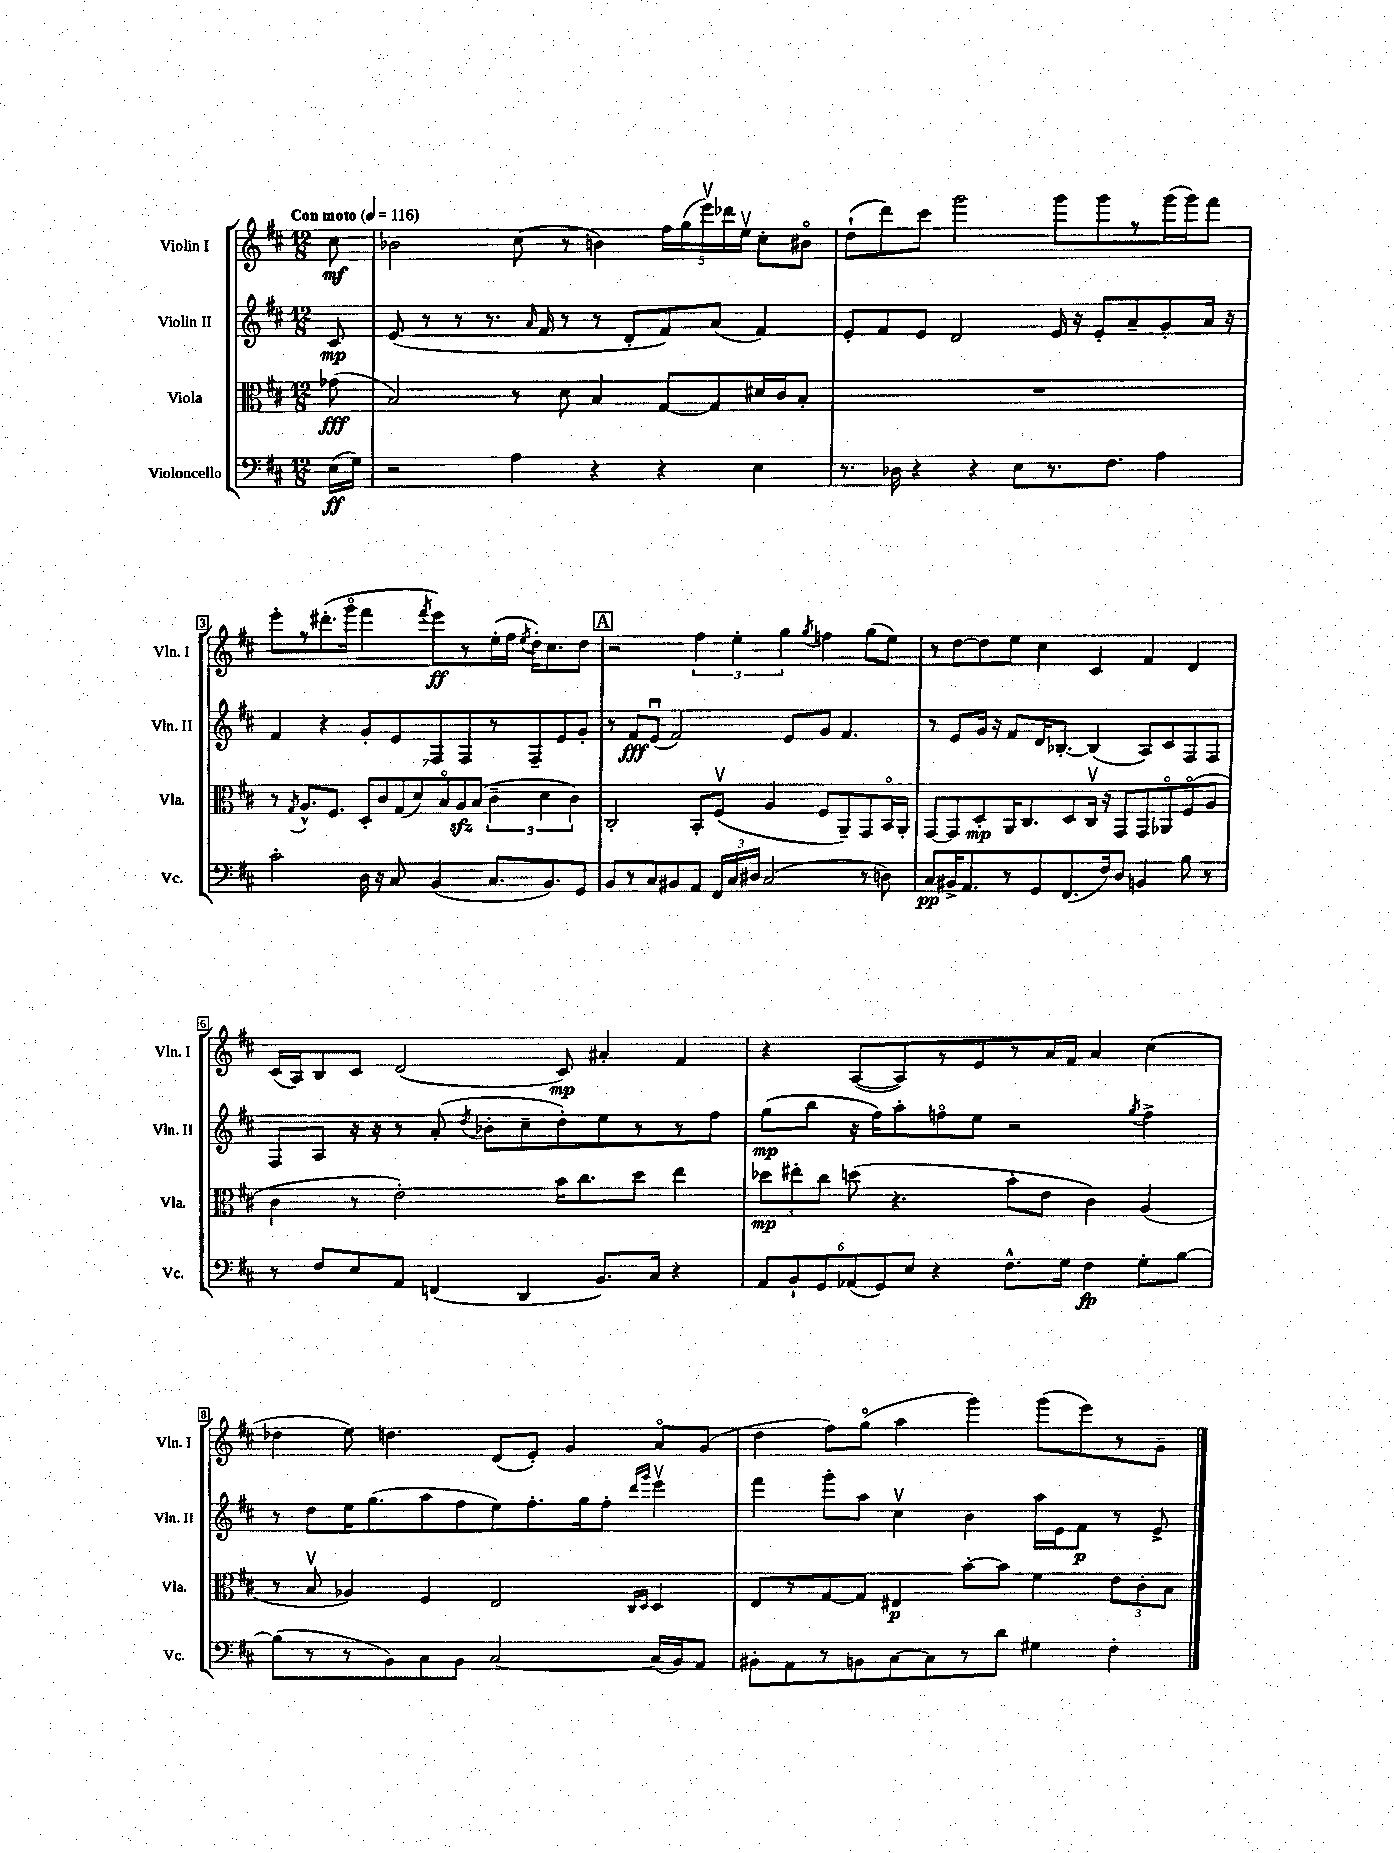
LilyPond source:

<<
\new StaffGroup <<
\new Staff = "s0" \with { instrumentName = "Violin I" shortInstrumentName = "Vln. I" } {
    \clef treble \key d \major \numericTimeSignature \time 12/8 \partial 8 \tempo "Con moto" 4 = 116
    \autoBeamOff cis''8\mf |
    bes'2 cis''8( r8 b'4) \tuplet 5/4 { fis''16[ g''16( e'''16\upbow) des'''16 e''16]\upbow } cis''8[-. bis'8]\flageolet |
    d''8[-!( d'''8) cis'''8] g'''2 g'''8[ g'''8 r8 g'''16( g'''16) fis'''8] |
    e'''8[-. r8 dis'''8.-.( g'''16]\flageolet fis'''4 \acciaccatura { fis'''8 } e'''8[\ff) r8 e''16-.( fis''16] \acciaccatura { e''8 } d''16[-.) cis''8. d''8] |
    \mark \markup { \box "A" } r2 \tuplet 3/2 { fis''4 e''4-. g''4 } \acciaccatura { g''8 } f''4 g''8[( e''8]) |
    r8 d''8[~ d''8 e''8] cis''4 cis'4 fis'4 d'4 |
    cis'16[( a16) b8 cis'8] d'2( cis'8\mp) ais'4-. fis'4 |
    r4 a8[~( a8) r8 e'8 r8 a'16 fis'16] a'4 cis''4( |
    des''4 e''8) d''4. d'8[( e'8]-.) g'4 a'8[\flageolet g'8]( |
    d''4 fis''8[) g''8]\flageolet( a''4 g'''4) g'''8[( e'''8) r8 g'8]-- \bar "|." |
}
\new Staff = "s1" \with { instrumentName = "Violin II" shortInstrumentName = "Vln. II" } {
    \clef treble \key d \major \numericTimeSignature \time 12/8 \partial 8
    \autoBeamOff cis'8\mp |
    e'8( r8 r8 r8. \grace { a'16 } fis'16 r8 r8 d'8[-. fis'8) a'8]( fis'4) |
    e'8[-. fis'8 e'8] d'2 e'16 r16 e'8[-. a'8-- g'8-. a'16] r16 |
    fis'4 r4 g'8[-. e'8 fis8 fis8 r8 fis8-- e'8 g'8]-. |
    \mark \markup { \box "A" } r8 fis'8[\fff e'8]\downbow( fis'2) e'8[ g'8] fis'4. |
    r8 e'8[ g'16] r16 fis'8[ d'16 bes8.]~-. bes4( a8[) cis'8 fis8 fis8] |
    fis8[ a8] r16 r16 r8 a'8-.( \acciaccatura { d''8 } bes'8[-. cis''8-- d''8-.) e''8 r8 r8 fis''8] |
    g''8[\mp( b''8] r16 fis''16[) a''8-. f''8\flageolet e''8] r2 \acciaccatura { g''8 } f''4-> |
    r8 d''8[ e''16 g''8.( a''8 fis''8 e''8) fis''8.-. g''16 fis''8]-. \grace { d'''16[ g'''16] } e'''4\upbow |
    fis'''4 g'''8[-. a''8] cis''4\upbow b'4 a''16[ e'16 fis'8]\p r8 e'8-> \bar "|." |
}
\new Staff = "s2" \with { instrumentName = "Viola" shortInstrumentName = "Vla." } {
    \clef alto \key d \major \numericTimeSignature \time 12/8 \partial 8
    \autoBeamOff ges'8\fff( |
    b2) r8 d'8 b4 g8[~ g8 dis'16 cis'16 b8]-. |
    R1. |
    r8 \acciaccatura { g8 } a8.[-^ fis8.] \tuplet 7/4 { d8[-. cis'8 g8( d'8) b8\flageolet a8\sfz b8]( } \tuplet 3/2 { cis'4-- d'4 cis'4) } |
    \mark \markup { \box "A" } cis2-. b,8[-. fis8]\upbow( a4 fis8[ a,8--) g,8 b,16\flageolet a,16]-. |
    g,8[~ g,8 d8-.\mp a,16 cis8. d8 cis16]\upbow r16 g,8[ g,8 aes,8\flageolet fis8\flageolet( a8] |
    cis'4 r8 e'2-.) b'16[ cis''8. d''8] e''4 |
    \tuplet 3/2 { des''8[\mp eis''8-. cis''8] } d''8( r4. b'8[-. e'8] cis'4) a4( |
    r8 b8\upbow aes4) fis4 e2 \grace { cis16[ d16] } d4 |
    e8[ r8 g8~ g8] eis4\p b'8[~-. b'8] fis'4 \tuplet 3/2 { e'8[ cis'8-. b8] } \bar "|." |
}
\new Staff = "s3" \with { instrumentName = "Violoncello" shortInstrumentName = "Vc." } {
    \clef bass \key d \major \numericTimeSignature \time 12/8 \partial 8
    \autoBeamOff e16[\ff( g16]) |
    r2 a4 r4 r4 e4 |
    r8. des16 r4 r4 e8[ r8. fis8.] a4 |
    cis'2-. d16 r16 cis8 b,4( cis8.[ b,8.) g,8] |
    \mark \markup { \box "A" } b,8[ r8 cis8 bis,8 a,8] \tuplet 3/2 { fis,16[ cis16 dis16] } cis2( r8 d8) |
    cis8[\pp bis,16-> a,8. r8 g,8 fis,8.( fis16) d8] b,4 b8 r8 |
    r8 fis8[ e8 a,8] f,4( d,4 b,8.[) cis16] r4 |
    \tuplet 6/4 { a,8[ b,8-! g,8 aes,8( g,8) e8] } r4 fis8.[-^ g16] fis4\fp g8[-. b8]~ |
    b8[( r8 r8 b,8) cis8 b,8] cis2~ cis16[( b,16) a,8] |
    bis,8[-. a,8 r8 b,8 cis8~ cis8 r8 d'8] gis4 fis4-. \bar "|." |
}
>>
>>
\layout { \context { \Score \override BarNumber.stencil = #(make-stencil-boxer 0.1 0.3 ly:text-interface::print) } }
